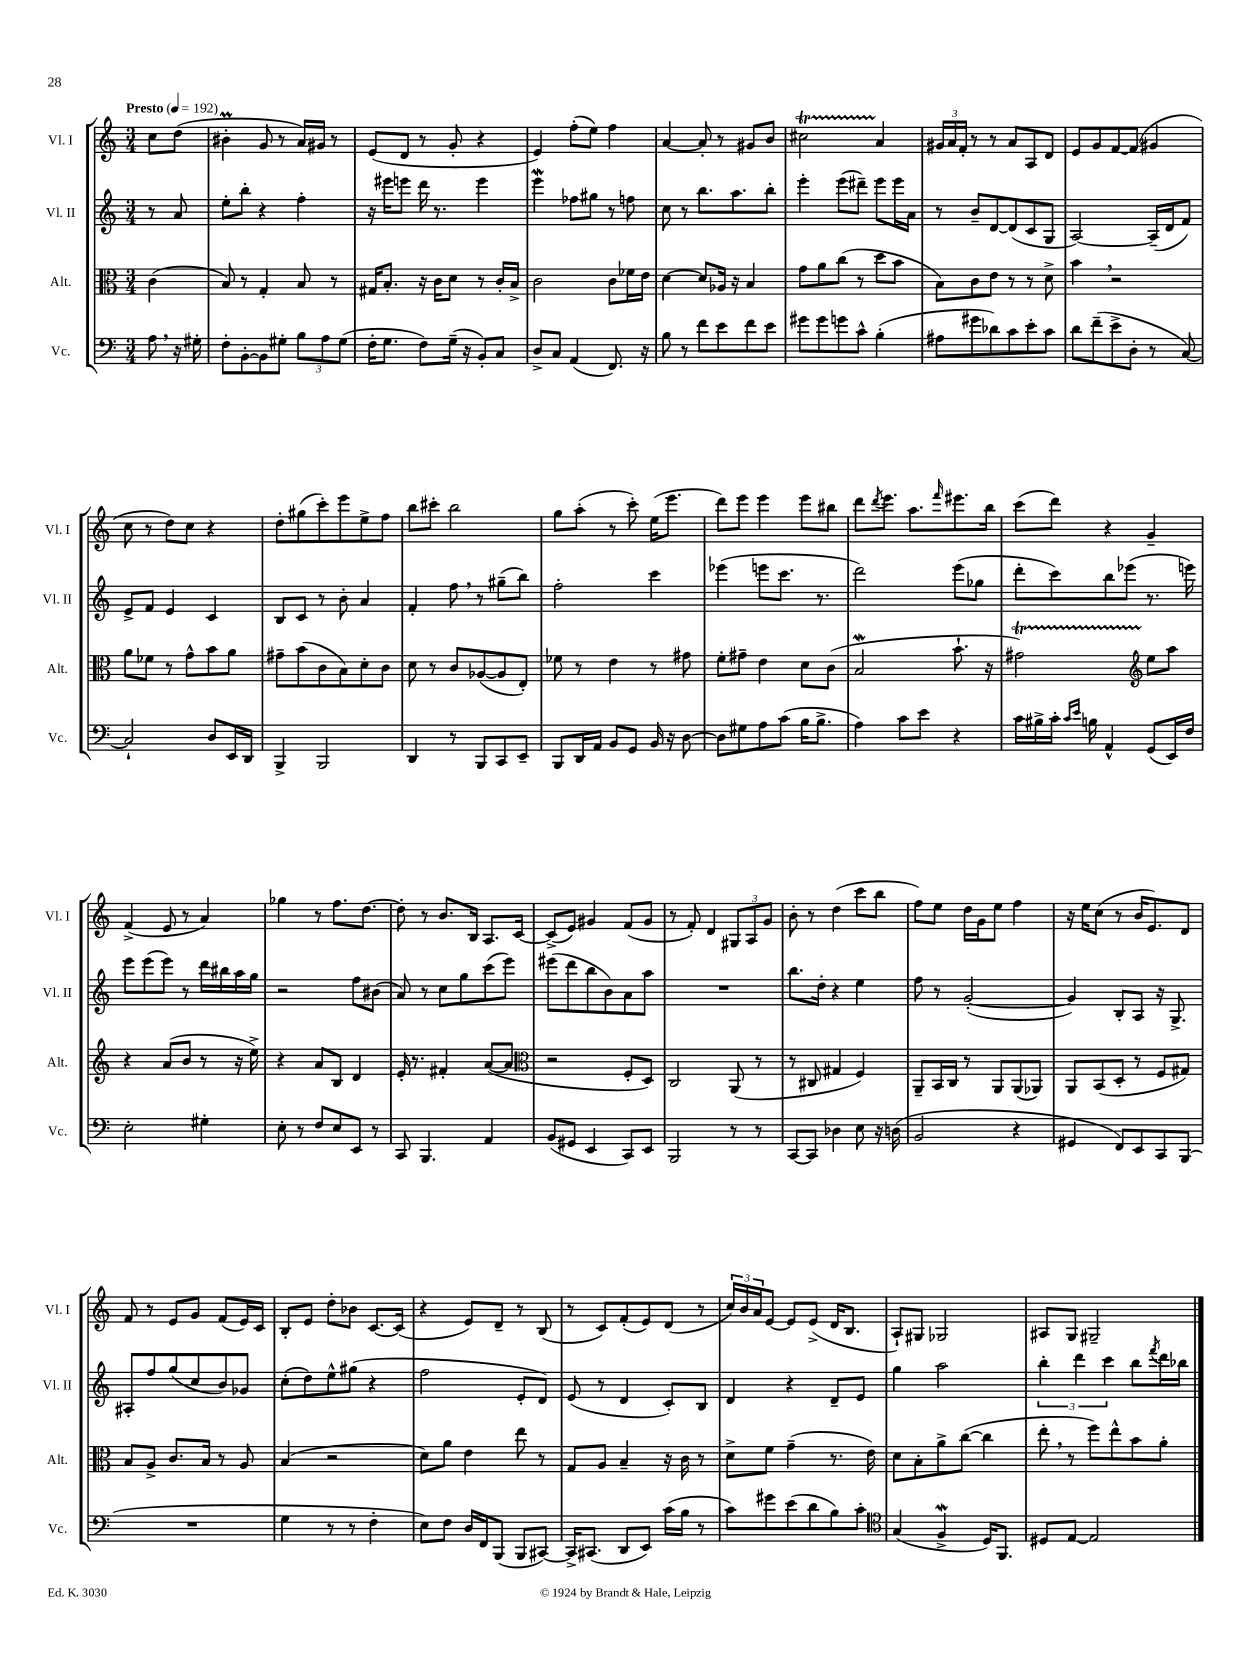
<<
\new StaffGroup <<
\new Staff = "s0" \with { instrumentName = "Vl. I" shortInstrumentName = "Vl. I" } {
    \clef treble \key c \major \numericTimeSignature \time 3/4 \partial 4 \tempo "Presto" 4 = 192
    c''8 d''8( |
    bis'4-.\prall g'8 r8 a'16) gis'16 r8 |
    e'8( d'8 r8 g'8-. r4 |
    e'4) f''8-.( e''8) f''4 |
    a'4~ a'8-. r8 gis'8 b'8 |
    cis''2\startTrillSpan a'4\stopTrillSpan |
    \tuplet 3/2 { gis'16 a'16 f'16-. } r8 r8 a'8 a8 d'8 |
    e'8 g'8 f'8~ f'8( gis'4 |
    c''8 r8 d''8) c''8 r4 |
    d''8-. gis''8( c'''8-.) e'''8 e''8-> f''8 |
    b''8 cis'''8-. b''2 |
    g''8 a''8-.( r8 c'''8-.) e''16( e'''8. |
    d'''8) e'''8 e'''4 e'''8 bis''8 |
    d'''8 \acciaccatura { d'''8 } e'''8. a''8. \grace { f'''16 } eis'''8. b''16 |
    c'''8( d'''8) r4 g'4-- |
    f'4->( e'8 r8 a'4) |
    ges''4 r8 f''8. d''8.~ |
    d''8-. r8 b'8. b16 a8. c'16~ |
    c'8->( e'8) gis'4 f'8( gis'8 |
    r8 f'8-.) d'4 \tuplet 3/2 { gis8 a8 g'8 } |
    b'8-. r8 d''4( c'''8 b''8 |
    f''8) e''8 d''16 g'16 e''8 f''4 |
    r16 e''16 c''8( r8 b'16 e'8.) d'8 |
    f'8 r8 e'8 g'8 f'8( e'16) c'16 |
    b8-. e'8 d''8-. bes'8 c'8.~ c'16( |
    r4 e'8) d'8-- r8 b8( |
    r8 c'8) f'8-.( e'8) d'8( r8 |
    \tuplet 3/2 { c''16) b'16 a'16 } e'8~ e'8 e'8->( d'16 b8. |
    a8-!) gis8 ges2 |
    ais8 g8 gis2-- \bar "|." |
}
\new Staff = "s1" \with { instrumentName = "Vl. II" shortInstrumentName = "Vl. II" } {
    \clef treble \key c \major \numericTimeSignature \time 3/4 \partial 4
    r8 a'8 |
    e''8-. b''8-. r4 f''4-. |
    r16 eis'''16 e'''8 d'''16 r8. e'''4 |
    e'''4\mordent fes''8 gis''8 r8 f''8 |
    c''8 r8 b''8. a''8. b''8-. |
    e'''4-. e'''8( dis'''8--) e'''8 e'''16 a'16 |
    r8 b'8-- d'8~ d'8( c'8 g8 |
    a2~) a16--( d'16 f'8) |
    e'8-> f'8 e'4 c'4 |
    b8 c'8 r8 b'8-. a'4 |
    f'4-. f''8 \breathe r8 gis''8--( b''8) |
    f''2-. c'''4 |
    ees'''4( e'''8 c'''8. r8. |
    d'''2) e'''8( ges''8 |
    d'''8-. c'''8) b''8 ees'''8( r8. e'''16) |
    e'''8 e'''8( e'''8) r8 d'''16 bis''16 a''16 g''16 |
    r2 f''8 bis'8( |
    a'8) r8 c''8 g''8 c'''8( e'''8) |
    eis'''8( d'''8 b''8 b'8) a'8 a''8 |
    R2. |
    b''8. d''16-. r4 e''4 |
    f''8 r8 g'2~-.( |
    g'4) b8-. a8 r16 g8.-> |
    ais8-. f''8 g''8( c''8 b'8) ges'8 |
    c''8-.( d''8) e''8-^ gis''8( r4 |
    f''2 e'8-. d'8) |
    e'8( r8 d'4 c'8-.) b8 |
    d'4 r4 d'8-- e'8 |
    g''4 a''2 |
    \tuplet 3/2 { b''4-. d'''4 c'''4 } b''8 \acciaccatura { f'''8 } d'''16 bes''16 \bar "|." |
}
\new Staff = "s2" \with { instrumentName = "Alt." shortInstrumentName = "Alt." } {
    \clef alto \key c \major \numericTimeSignature \time 3/4 \partial 4
    c'4( |
    b8) r8 g4-. b8 r8 |
    gis16 b8.-. r16 c'16 d'8 r8 c'16-. b16-> |
    c'2 c'8 fes'16 e'16 |
    d'4~ d'8 aes16 r16 b4 |
    g'8 a'8 c''8( r8 d''8 b'8 |
    b8) c'8 e'8 r8 r8 d'8-> |
    b'4 \breathe r2 |
    a'8 fes'8 r8 g'8-^ b'8 a'8 |
    gis'8-- b'8( c'8 b8) d'8-. c'8 |
    d'8 r8 c'8 aes8~( aes8 e8-.) |
    fes'8 r8 e'4 r8 gis'8 |
    f'8-. gis'8-- e'4 d'8 c'8( |
    b2\mordent b'8.-! r16 |
    gis'2\startTrillSpan) \clef treble e''8\stopTrillSpan a''8 |
    r4 a'8( b'8 r8 r16 e''16->) |
    r4 a'8 b8 d'4 |
    e'16-. r8. fis'4-. a'8~( a'8 |
    \clef alto r2 f8-. d8) |
    c2 a,8( r8 |
    r8 cis8 gis4 f4) |
    a,8-- b,16 c16 r8 a,8 a,8( aes,8) |
    a,8 b,8( d8-. r8 f8 gis8) |
    b8 a8-> c'8. b16 r8 a8 |
    b4( r2 |
    d'8) a'8 e'4 e''8 r8 |
    g8 a8 b4-- r16 c'16 r8 |
    d'8-> f'8 g'4--( r8. e'16) |
    d'8 b8-. a'8-> c''8~( c''4 |
    e''8-. \breathe r8 f''8) e''8-^ b'8 a'8-. \bar "|." |
}
\new Staff = "s3" \with { instrumentName = "Vc." shortInstrumentName = "Vc." } {
    \clef bass \key c \major \numericTimeSignature \time 3/4 \partial 4
    a8 \breathe r16 gis16-. |
    f8-. b,8~-. b,8 gis8-. \tuplet 3/2 { b8 a8 gis8( } |
    f16-. g8. f8) g16--( r16 b,8-.) c8 |
    d8-> c8 a,4( f,8.) r16 |
    b8 r8 f'8 e'8 f'8 e'8 |
    gis'8 gis'8 g'8 c'8-^ b4-.( |
    ais8 gis'8 des'8) c'8 e'8-. c'8 |
    d'8 f'8--( e'8-> d8-. r8 c8~) |
    c2-! d8 e,16 d,16 |
    b,,4-> b,,2 |
    d,4 r8 b,,8 c,8 e,8-- |
    b,,8 d,16 a,16 b,8 g,8 b,16 r16 d8~ |
    d8 gis8 a8 c'8( b16 b8.-> |
    a4) c'8 e'8 r4 |
    c'16 bis16-> c'16-. \grace { c'16 e'16 } b16 a,4-^ g,8( e,16) f16 |
    e2-. gis4-. |
    e8-. r8 f8 e8 e,8 r8 |
    c,8 b,,4. a,4 |
    b,8( gis,8 e,4 c,8) e,8 |
    b,,2 r8 r8 |
    c,8~ c,8 des4 e8 r16 d16( |
    b,2 r4 |
    gis,4 f,8) e,8 c,8 b,,8( |
    R2. |
    g4 r8 r8 f4-. |
    e8) f8 d16 f,16 b,,8( b,,8 cis,8~) |
    cis,16-> cis,8.( d,8 e,8) c'16( b16 r8 |
    c'8) gis'8 e'8( d'8 b8) c'8-. |
    \clef tenor g4( f4->\mordent d16) f,8. |
    dis8 e8~ e2 \bar "|." |
}
>>
>>
\layout { \context { \Score \remove "Bar_number_engraver" } }
